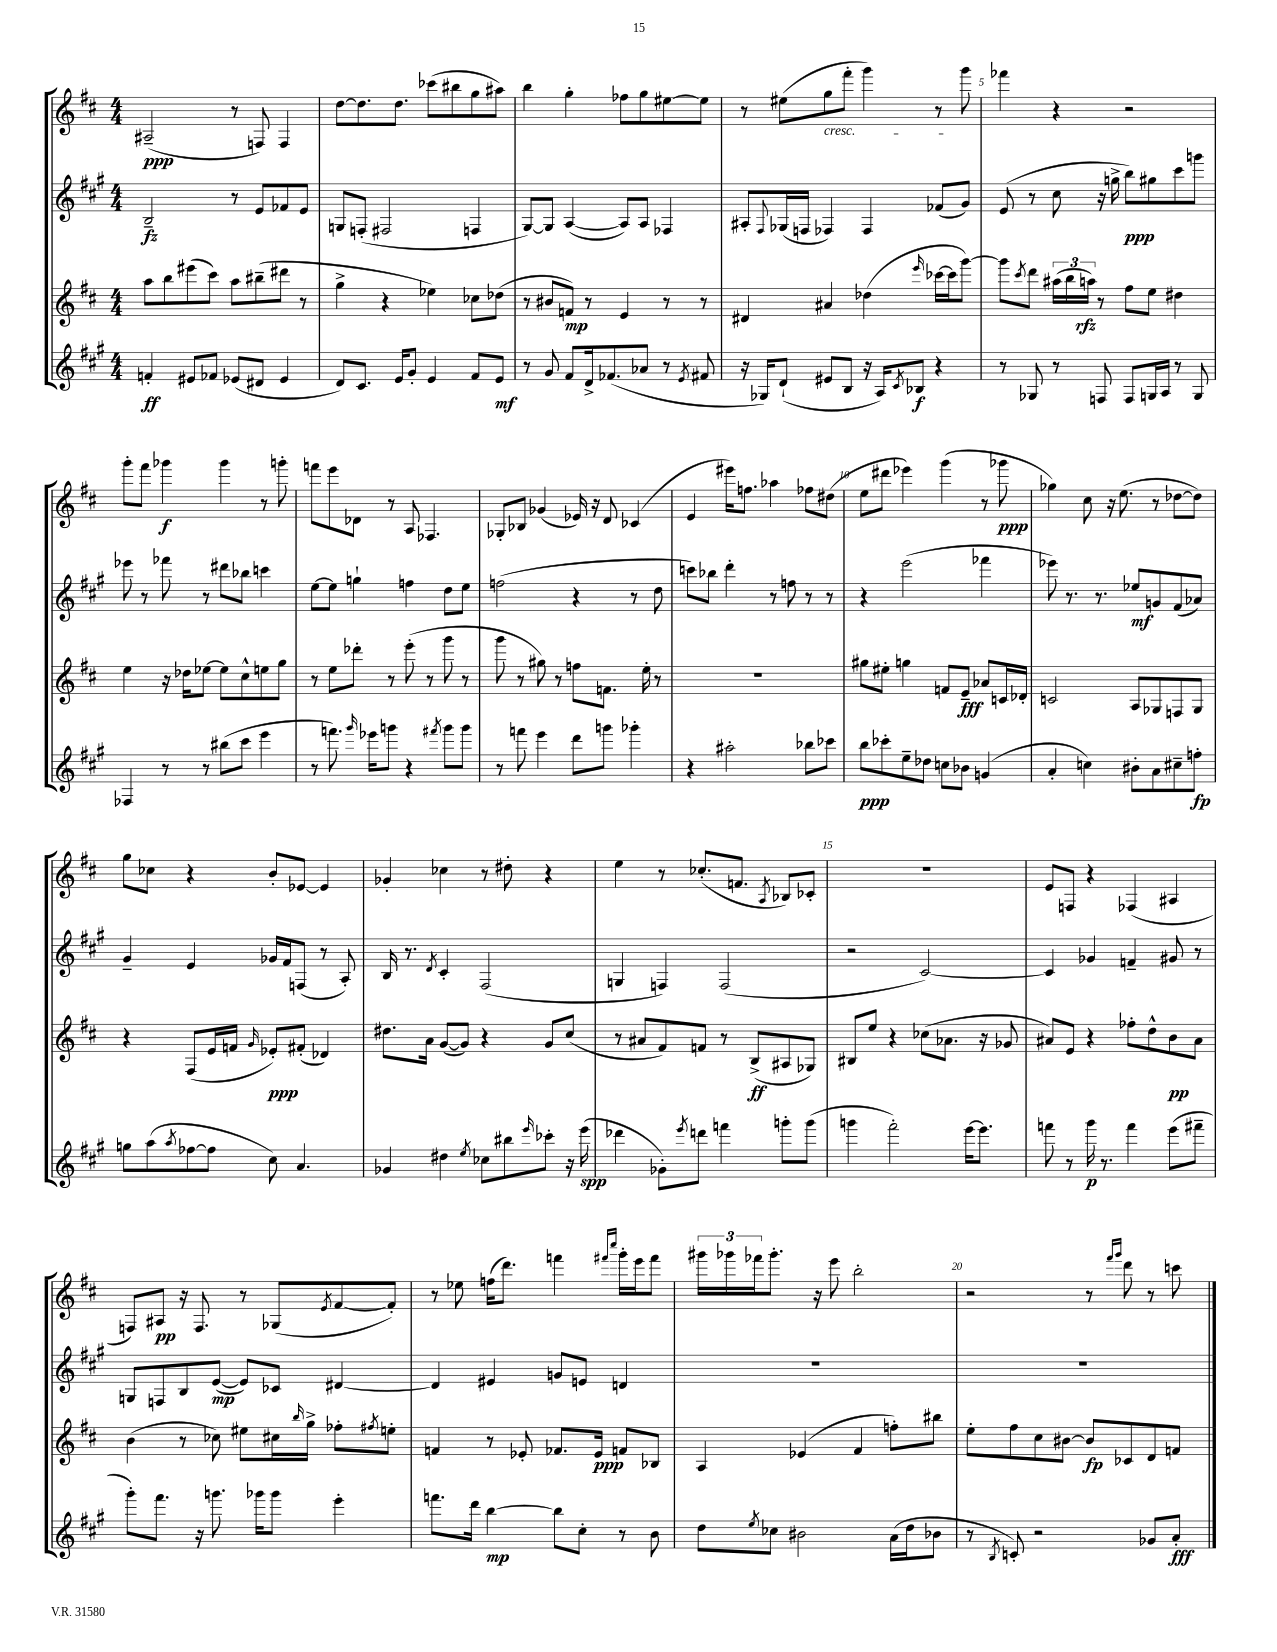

**kern	**dynam	**kern	**dynam	**kern	**dynam	**kern	**dynam
*part4	*part4	*part3	*part3	*part2	*part2	*part1	*part1
*staff4	*staff4	*staff3	*staff3	*staff2	*staff2	*staff1	*staff1
*clefG2	*	*clefG2	*	*clefG2	*	*clefG2	*
*k[f#c#g#]	*	*k[f#c#]	*	*k[f#c#g#]	*	*k[f#c#]	*
*M4/4	*	*M4/4	*	*M4/4	*	*M4/4	*
=1	=1	=1	=1	=1	=1	=1	=1
4fn'/	ff	8aa\L	.	2B~/	fz	(2A#X~/	ppp
.	.	8bb\	.	.	.	.	.
8e#X/L	.	(8eee#X\	.	.	.	.	.
8f-X/J	.	8ccc#\J)	.	.	.	.	.
(8e-X/L	.	8aa\L	.	8r	.	8r	.
8d#X/J	.	(8bb#X~\	.	8e/L	.	8Fn/)	.
4e-/	.	8ddd#X\J	.	8f-X/	.	4F/	.
.	.	8r	.	8e/J	.	.	.
=2	=2	=2	=2	=2	=2	=2	=2
8d/L)	.	4gg^\	.	8Gn/L	.	[8dd\L	.
8.c#/J	.	.	.	(8Fn'/J	.	8.dd\]	.
.	.	4r	.	2F#X/	.	.	.
16e/KL	.	.	.	.	.	8.dd\J	.
8g#'/J	.	.	.	.	.	.	.
4e/	.	4ee-X\)	.	.	.	(8ccc-X\L	.
.	.	.	.	.	.	8bb#X\	.
8f#/L	.	8cc-X\L	.	4Fn/	.	8gg\	.
8e/J	mf	(8dd-X\J	.	.	.	8aa#X\J)	.
=3	=3	=3	=3	=3	=3	=3	=3
8r	.	8r	.	[8G#/L)	.	4bb\	.
8g#/	.	8b#X/L	.	8G#/J]	.	.	.
8f#/L	.	8fn/J)	mp	([4A/	.	4gg'\	.
16d^/k	.	8r	.	.	.	.	.
(8.f-X/	.	.	.	.	.	.	.
.	.	4e/	.	8A/L])	.	8ff-X\L	.
8a-X/J	.	.	.	8A/J	.	8gg\	.
8r	.	8r	.	4F-X/	.	[8ee#X\	.
8qe/	.	.	.	.	.	.	.
8f#X/	.	8r	.	.	.	8ee#\J]	.
=4	=4	=4	=4	=4	=4	=4	=4
16r	.	4d#X/	.	8A#X'/L	.	8r	.
16G-X/KL)	.	.	.	.	.	.	.
.	.	.	.	8qqF#/	.	.	.
(8d`/J	.	.	.	(16G-X/L	.	(8ee#X\L	.
.	.	.	.	16Fn/JJ	.	.	.
!	!	!	!	!	!	!LO:TX:b:i:t=cresc.	!
8e#X/L	.	4a#X/	.	4F-X/)	.	8gg\	.
8B/J	.	.	.	.	.	8fff#'\J	.
16r	.	(4dd-X\	.	4F-/	.	4ggg\)	.
16A/KL)	.	.	.	.	.	.	.
8qc#/	.	.	.	.	.	.	.
8B-X/J	f	.	.	.	.	.	.
.	.	16qqeee/	.	.	.	.	.
4r	.	[16ccc-X\LL	.	(8f-X/L	.	8r	.
.	.	16ccc-\J]	.	.	.	.	.
.	.	[8ggg\J)	.	8g#/J)	.	8ggg\	.
=5	=5	=5	=5	=5	=5	=5	=5
8r	.	8ggg\L]	.	(8e/	.	4fff-X\	.
.	.	8qccc#/	.	.	.	.	.
8G-X/	.	8ddd\J	.	8r	.	.	.
8r	.	(24aa#X\LL	.	8cc#\	.	4r	.
.	.	24bb\	.	.	.	.	.
.	.	24aan\JJ)	rfz	.	.	.	.
8Fn/	.	8r	.	16r	.	.	.
.	.	.	.	16ggn^\	.	.	.
8F/L	.	8ff#\L	.	8bb\L)	ppp	2r	.
16Gn/L	.	8ee\J	.	8gg#X\	.	.	.
16A/JJ	.	.	.	.	.	.	.
8r	.	4dd#X\	.	8ccc#\	.	.	.
8G/	.	.	.	8gggn\J	.	.	.
!!LO:LB:g=z
=6	=6	=6	=6	=6	=6	=6	=6
4F-X/	.	4ee\	.	8eee-X\	.	8ggg'\L	.
.	.	.	.	8r	.	8fff#\J	.
8r	.	16r	.	8fff-X\	.	4ggg-X\	f
.	.	16dd-X\KL	.	.	.	.	.
8r	.	[8ee-X\J	.	8r	.	.	.
(8bb#X\L	.	8ee-\L]	.	8ddd#X\L	.	4ggg-\	.
8ccc#\J	.	8cc#^^\	.	8bb-X\J	.	.	.
4eee\	.	8een\	.	4cccn\	.	8r	.
.	.	8gg\J	.	.	.	8gggn'\	.
=7	=7	=7	=7	=7	=7	=7	=7
8r	.	8r	.	[8ee\L	.	8fffn\L	.
8.fffn\)	.	8ee\L	.	8ee\J]	.	8eee\	.
.	.	8ddd-X'\J	.	4ggn`\	.	8d-X\J	.
16qqggg#/	.	.	.	.	.	.	.
16eee-X\KL	.	.	.	.	.	.	.
8gggn\J	.	8r	.	.	.	8r	.
4r	.	(8eee'\	.	4ffn\	.	8A/	.
.	.	8r	.	.	.	4.F-X/	.
8qfff#X/	.	.	.	.	.	.	.
8ggg\L	.	8ggg\	.	8dd\L	.	.	.
8ggg\J	.	8r	.	8ee\J	.	.	.
=8	=8	=8	=8	=8	=8	=8	=8
8r	.	8ggg\	.	(2ffn\	.	8G-X'/L	.
8fffn\	.	8r	.	.	.	8B-X/J	.
4eee\	.	8gg#X\)	.	.	.	(4g-X/	.
.	.	8r	.	.	.	.	.
8ddd\L	.	8ffn\L	.	4r	.	16e-X/)	.
.	.	.	.	.	.	16r	.
8gggn\J	.	8.fn\J	.	.	.	8d/	.
4ggg-X'\	.	.	.	8r	.	(4c-X/	.
.	.	16ee'\	.	.	.	.	.
.	.	8r	.	8dd\	.	.	.
=9	=9	=9	=9	=9	=9	=9	=9
4r	.	1r	.	8cccn\L)	.	4e/	.
.	.	.	.	8bb-X\J	.	.	.
2aa#X'\	.	.	.	4ddd'\	.	16eee#X\KL)	.
.	.	.	.	.	.	8.ffn\J	.
.	.	.	.	8r	.	4aa-X\	.
.	.	.	.	8ffn\	.	.	.
8bb-X\L	.	.	.	8r	.	8ff-X\L	.
8ccc-X\J	.	.	.	8r	.	(8dd#X\J	.
=10	=10	=10	=10	=10	=10	=10	=10
8bb\L	ppp	8gg#X\L	.	4r	.	8ee\L	.
8ccc-X'\	.	8ee#X'\J	.	.	.	8ddd#X\J	.
8ee~\	.	4ggn\	.	(2eee\	.	4eee-X\)	.
8dd-X\J	.	.	.	.	.	.	.
8ccn\L	.	8fn/L	.	.	.	(4ggg\	.
8b-X\J	.	8e~/J	fff	.	.	.	.
(4gn/	.	8a-X/L	.	4fff-X\	.	8r	.
.	.	16cn/L	.	.	.	8ggg-X\	ppp
.	.	16d-X'/JJ	.	.	.	.	.
=11	=11	=11	=11	=11	=11	=11	=11
4a'/	.	2cn/	.	8eee-X\)	.	4gg-X\)	.
.	.	.	.	8.r	.	.	.
4ccn\)	.	.	.	.	.	8cc#\	.
.	.	.	.	8.r	.	.	.
.	.	.	.	.	.	16r	.
.	.	.	.	.	.	(8.ee\	.
8b#X'\L	.	8A/L	.	8ee-X/L	mf	.	.
8a\	.	8G-X/	.	8gn/	.	8r	.
8cc#X~\	.	8Fn/	.	(8f#/	.	[8dd-X\L	.
8ffn'\J	fp	8G-/J	.	8a-X/J)	.	8dd-\J])	.
!!LO:LB:g=z
=12	=12	=12	=12	=12	=12	=12	=12
8ggn\L	.	4r	.	4g#~/	.	8gg\L	.
(8aa\	.	.	.	.	.	8cc-X\J	.
8qaa/	.	.	.	.	.	.	.
[8ff-X\	.	(8F#/L	.	4e/	.	4r	.
8ff-\J]	.	16e/L	.	.	.	.	.
.	.	16fn/JJ	.	.	.	.	.
.	.	16qqg/	.	.	.	.	.
8cc#\)	.	8e-X'/L)	ppp	16g-X/LL	.	8b'/L	.
.	.	.	.	16f#/J	.	.	.
4.a/	.	(8f#X'/J	.	(8Fn/J	.	[8e-X/J	.
.	.	4d-X/)	.	8r	.	4e-/]	.
.	.	.	.	8A'/)	.	.	.
=13	=13	=13	=13	=13	=13	=13	=13
4g-X/	.	8.dd#X\L	.	16B/	.	4g-X'/	.
.	.	.	.	8.r	.	.	.
.	.	16a\Jk	.	.	.	.	.
.	.	.	.	8qd/	.	.	.
4dd#X\	.	([8g/L	.	4c#'/	.	4cc-X\	.
.	.	8g/J])	.	.	.	.	.
8qee/	.	.	.	.	.	.	.
8cc-X\L	.	4r	.	(2F#/	.	8r	.
8bb#X\	.	.	.	.	.	8dd#X'\	.
16qqeee/	.	.	.	.	.	.	.
8ccc-X'\J	.	8g/L	.	.	.	4r	.
16r	.	(8cc#/J	.	.	.	.	.
(16eee\	spp	.	.	.	.	.	.
=14	=14	=14	=14	=14	=14	=14	=14
4ddd-X\	.	8r	.	4Gn/	.	4ee\	.
.	.	8a#X/L	.	.	.	.	.
8g-X'\L)	.	8f#/)	.	4Fn/)	.	8r	.
8qeee/	.	.	.	.	.	.	.
8dddn\J	.	8fn/J	.	.	.	(8.cc-X'/L	.
4fffn\	.	8r	.	(2F/	.	.	.
.	.	.	.	.	.	8.fn/J	.
.	.	(8B^/L	ff	.	.	.	.
.	.	.	.	.	.	8qA/	.
8gggn'\L	.	8A#X/	.	.	.	8B-X/L)	.
(8ggg\J	.	8G-X/J)	.	.	.	8c-X'/J	.
=15	=15	=15	=15	=15	=15	=15	=15
4gggn\	.	8B#X/L	.	2r	.	1r	.
.	.	8ee/J	.	.	.	.	.
2fff#'\)	.	4r	.	.	.	.	.
.	.	(8cc-X\L	.	[2c#/)	.	.	.
.	.	8.a-X\J	.	.	.	.	.
[16eee\KL	.	.	.	.	.	.	.
8.eee\J]	.	16r	.	.	.	.	.
.	.	8g-X/	.	.	.	.	.
=16	=16	=16	=16	=16	=16	=16	=16
8fffn\	.	8a#X/L)	.	4c#/]	.	8e/L	.
8r	.	8e/J	.	.	.	8Fn/J	.
16ggg#\	p	4r	.	4g-X/	.	4r	.
8.r	.	.	.	.	.	.	.
4fff\	.	8ff-X'\L	.	4fn~/	.	(4F-X/	.
.	.	8dd^^\	.	.	.	.	.
(8eee\L	.	8b\	pp	8g#X/	.	4A#X/	.
8fff#X~\J	.	8a#\J	.	8r	.	.	.
!!LO:LB:g=z
=17	=17	=17	=17	=17	=17	=17	=17
8ggg#'\L)	.	(4b\	.	8Gn/L	.	8Fn/L)	.
8.fff#\J	.	.	.	8Fn/	.	8A#X/J	pp
.	.	8r	.	8B/	.	16r	.
16r	.	.	.	.	.	8.F/	.
8.gggn\	.	8cc-X\)	.	([8e/J	mp	.	.
.	.	8ee#X\L	.	8e/L])	.	8r	.
16ggg-X\KL	.	.	.	.	.	.	.
8ggg-\J	.	16cc#X\L	.	8c-X/J	.	(8G-X/L	.
.	.	16qqbb/	.	.	.	.	.
.	.	16gg^\JJ	.	.	.	.	.
.	.	.	.	.	.	8qe/	.
4eee'\	.	8ff-X'\L	.	[4d#X/	.	[8f#/	.
.	.	8qff#X/	.	.	.	.	.
.	.	8een'\J	.	.	.	8f#'/J])	.
=18	=18	=18	=18	=18	=18	=18	=18
8.fffn\L	.	4fn/	.	4d#/]	.	8r	.
.	.	.	.	.	.	8ee-X\	.
16ddd\Jk	.	.	.	.	.	.	.
[4bb\	mp	8r	.	4e#X/	.	(16ffn\KL	.
.	.	.	.	.	.	8.ddd\J)	.
.	.	8e-X'/	.	.	.	.	.
8bb\L]	.	8.f-X/L	.	8gn/L	.	4fffn\	.
8cc#'\J	.	.	.	8en/J	.	.	.
.	.	16e-/Jk	ppp	.	.	.	.
.	.	.	.	.	.	16qqfff#X/LL	.
.	.	.	.	.	.	16qqcccc#/JJ	.
8r	.	8fn/L	.	4dn/	.	16ggg'\LL	.
.	.	.	.	.	.	16eee\J	.
8b\	.	8B-X/J	.	.	.	8fff#\J	.
=19	=19	=19	=19	=19	=19	=19	=19
8dd\L	.	4A/	.	1r	.	24ggg#X\LL	.
.	.	.	.	.	.	24ggg-X\	.
.	.	.	.	.	.	24fff-X\J	.
8qee/	.	.	.	.	.	.	.
8cc-X\J	.	.	.	.	.	8.ggg-'\J	.
2b#X\	.	(4e-X/	.	.	.	.	.
.	.	.	.	.	.	16r	.
.	.	.	.	.	.	8eee\	.
.	.	4f#/	.	.	.	2bb'\	.
(16a\LL	.	8ffn'\L)	.	.	.	.	.
16dd\J	.	.	.	.	.	.	.
8b-X\J	.	8bb#X\J	.	.	.	.	.
=20	=20	=20	=20	=20	=20	=20	=20
8r	.	8ee'\L	.	1r	.	2r	.
8qB/	.	.	.	.	.	.	.
8cn'/)	.	8ff#\	.	.	.	.	.
2r	.	8cc#\	.	.	.	.	.
.	.	[8b#X\J	.	.	.	.	.
.	.	8b#/L]	fp	.	.	8r	.
.	.	.	.	.	.	16qqfff#/LL	.
.	.	.	.	.	.	16qqggg/JJ	.
.	.	8c-X/	.	.	.	8ddd\	.
8g-X/L	.	8d/	.	.	.	8r	.
8a'/J	fff	8fn/J	.	.	.	8cccn\	.
==	==	==	==	==	==	==	==
*-	*-	*-	*-	*-	*-	*-	*-
